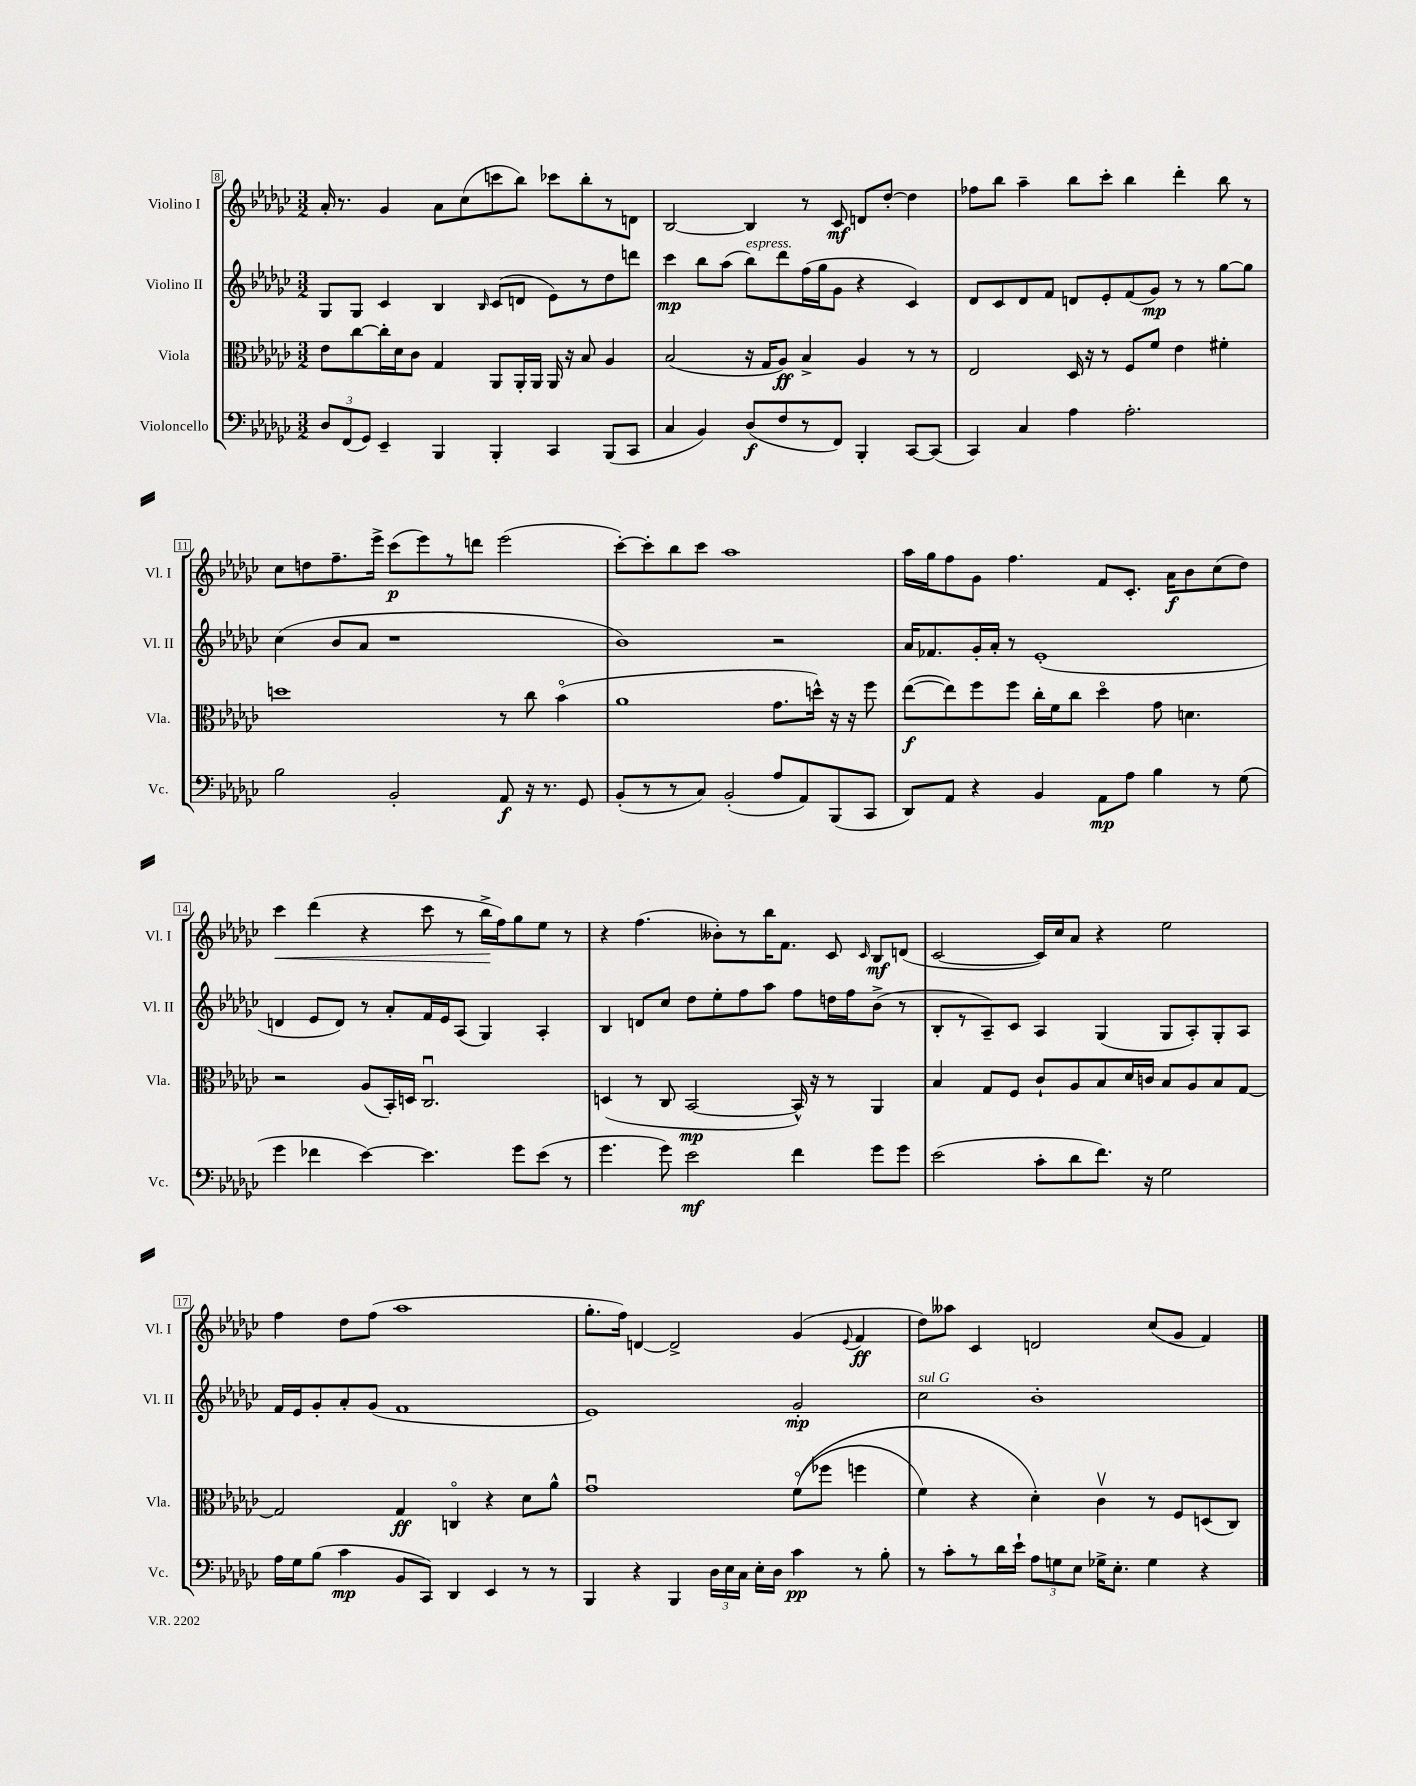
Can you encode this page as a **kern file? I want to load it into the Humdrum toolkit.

**kern	**dynam	**kern	**dynam	**kern	**dynam	**kern	**dynam
*part4	*part4	*part3	*part3	*part2	*part2	*part1	*part1
*staff4	*staff4	*staff3	*staff3	*staff2	*staff2	*staff1	*staff1
*I"Violoncello	*	*I"Viola	*	*I"Violino II	*	*I"Violino I	*
*I'Vc.	*	*I'Vla.	*	*I'Vl. II	*	*I'Vl. I	*
*clefF4	*	*clefC3	*	*clefG2	*	*clefG2	*
*k[b-e-a-d-g-c-]	*	*k[b-e-a-d-g-c-]	*	*k[b-e-a-d-g-c-]	*	*k[b-e-a-d-g-c-]	*
*M3/2	*	*M3/2	*	*M3/2	*	*M3/2	*
=8	=8	=8	=8	=8	=8	=8	=8
12D-/L	.	8e-\L	.	8G-/L	.	16a-'/	.
.	.	.	.	.	.	8.r	.
(12FF/	.	.	.	.	.	.	.
.	.	[8cc-\	.	8G-/J	.	.	.
12GG-/J)	.	.	.	.	.	.	.
4EE-~/	.	16cc-'\L]	.	4c-/	.	4g-/	.
.	.	16d-\J	.	.	.	.	.
.	.	8c-\J	.	.	.	.	.
4BBB-/	.	4G-/	.	4B-/	.	8a-\L	.
.	.	.	.	.	.	(8cc-\	.
.	.	.	.	16qqB-/	.	.	.
4BBB-'/	.	8AA-/L	.	(8c-/L	.	8cccn\	.
.	.	16AA-'/L	.	8dn/J	.	8bb-\J)	.
.	.	16AA-/JJ	.	.	.	.	.
4CC-/	.	16AA-/	.	8e-\L)	.	8ccc-X\L	.
.	.	16r	.	.	.	.	.
.	.	8B-/	.	8r	.	8bb-'\	.
(8BBB-/L	.	4A-/	.	8dd-\	.	8r	.
8CC-/J	.	.	.	8dddn\J	.	8dn\J	.
=9	=9	=9	=9	=9	=9	=9	=9
4C-/	.	(2B-/	.	4ccc-\	mp	[2B-/	.
4BB-/)	.	.	.	8bb-\L	.	.	.
.	.	.	.	(8aa-\J	.	.	.
!	!	!	!	!LO:TX:a:i:t=espress.	!	!	!
(8D-/L	f	16r	.	8bb-\L)	.	4B-/]	.
.	.	16G-/KL	.	.	.	.	.
8F/	.	8A-/J)	ff	8ddd-\	.	.	.
8r	.	4B-^/	.	(16ff\L	.	8r	.
.	.	.	.	16gg-\J	.	.	.
8FF/J)	.	.	.	8g-\J	.	8c-/	mf
4BBB-'/	.	4A-/	.	4r	.	8dn/L	.
.	.	.	.	.	.	[8dd-'/J	.
[8CC-/L	.	8r	.	4c-/)	.	4dd-\]	.
(8CC-/J]	.	8r	.	.	.	.	.
=10	=10	=10	=10	=10	=10	=10	=10
4CC-/)	.	2E-/	.	8d-/L	.	8ff-X\L	.
.	.	.	.	8c-/	.	8bb-\J	.
4C-/	.	.	.	8d-/	.	4aa-~\	.
.	.	.	.	8f/J	.	.	.
4A-\	.	16D-/	.	8dn/L	.	8bb-\L	.
.	.	16r	.	.	.	.	.
.	.	8r	.	8e-'/	.	8ccc-'\J	.
2.A-'\	.	8F/L	.	(8f/	.	4bb-\	.
.	.	8f/J	.	8g-/J)	mp	.	.
.	.	4e-\	.	8r	.	4ddd-'\	.
.	.	.	.	8r	.	.	.
.	.	4f#X'\	.	[8gg-\L	.	8bb-\	.
.	.	.	.	8gg-\J]	.	8r	.
!!LO:LB:g=z
=11	=11	=11	=11	=11	=11	=11	=11
2B-\	.	1ddn	.	(4cc-\	.	8cc-\L	.
.	.	.	.	.	.	8ddn\	.
.	.	.	.	8b-/L	.	8.ff~\	.
.	.	.	.	8a-/J	.	.	.
.	.	.	.	.	.	16eee-^\Jk	.
2BB-'/	.	.	.	1r	.	(8ccc-\L	p
.	.	.	.	.	.	8eee-\)	.
.	.	.	.	.	.	8r	.
.	.	.	.	.	.	8dddn\J	.
8AA-/	f	8r	.	.	.	(2eee-\	.
16r	.	8cc-\	.	.	.	.	.
8.r	.	.	.	.	.	.	.
.	.	(4b-\	.	.	.	.	.
8GG-/	.	.	.	.	.	.	.
=12	=12	=12	=12	=12	=12	=12	=12
(8BB-'/L	.	1a-	.	1b-)	.	[8ccc-'\L)	.
8r	.	.	.	.	.	8ccc-'\]	.
8r	.	.	.	.	.	8bb-\	.
8C-/J)	.	.	.	.	.	8ccc-\J	.
(2BB-'/	.	.	.	.	.	1aa-	.
8A-/L	.	8.g-\L	.	2r	.	.	.
8AA-/)	.	.	.	.	.	.	.
.	.	16ddn^^\Jk)	.	.	.	.	.
(8BBB-/	.	16r	.	.	.	.	.
.	.	16r	.	.	.	.	.
8CC-/J	.	8ff\	.	.	.	.	.
=13	=13	=13	=13	=13	=13	=13	=13
8DD-/L)	.	([8ee-\L	f	16a-/KL	.	16aa-\LL	.
.	.	.	.	8.f-X/	.	16gg-\J	.
8AA-/J	.	8ee-\])	.	.	.	8ff\	.
4r	.	8ff\	.	16g-'/L	.	8g-\J	.
.	.	.	.	16a-'/JJ	.	.	.
.	.	8ff\J	.	8r	.	4.ff\	.
4BB-/	.	16cc-'\LL	.	(1e-'	.	.	.
.	.	16f\J	.	.	.	.	.
.	.	8cc-\J	.	.	.	.	.
8AA-\L	mp	4dd-\	.	.	.	8f/L	.
8A-\J	.	.	.	.	.	8.c-'/J	.
4B-\	.	8g-\	.	.	.	.	.
.	.	.	.	.	.	16a-\KL	f
.	.	4.dn\	.	.	.	8b-\	.
8r	.	.	.	.	.	(8cc-\	.
(8G-\	.	.	.	.	.	8dd-\J)	.
!!LO:LB:g=z
=14	=14	=14	=14	=14	=14	=14	=14
!	!	!	!	!	!	!	!LO:HP:b
4g-\	.	2r	.	4dn/	.	4ccc-\	<
4f-X\	.	.	.	8e-/L	.	(4ddd-\	.
.	.	.	.	8d/J)	.	.	.
[4e-\)	.	(8A-/L	.	8r	.	4r	.
.	.	16BB-'/L)	.	8a-'/L	.	.	.
.	.	16Dn/JJ	.	.	.	.	.
4.e-\]	.	2.C-u/	.	16f/L	.	8ccc-\	.
.	.	.	.	16e-/J	.	.	.
.	.	.	.	(8A-/J	.	8r	.
.	.	.	.	4G-/)	.	16bb-^\LL	.
.	.	.	.	.	.	16ff\J)	[
8g-\L	.	.	.	.	.	8gg-\	.
(8e-\J	.	.	.	4A-'/	.	8ee-\J	.
8r	.	.	.	.	.	8r	.
=15	=15	=15	=15	=15	=15	=15	=15
4.g-\	.	(4Dn/	.	4B-/	.	4r	.
.	.	8r	.	8dn/L	.	(4.ff\	.
8g-\)	.	8C-/	.	8cc-/J	.	.	.
2e-\	mf	[2BB-/	mp	8dd-\L	.	.	.
.	.	.	.	8ee-'\	.	8b--X'\L)	.
.	.	.	.	8ff\	.	8r	.
.	.	.	.	8aa-\J	.	16bb-\K	.
.	.	.	.	.	.	8.f\J	.
4f\	.	16BB-^^/])	.	8ff\L	.	.	.
.	.	16r	.	.	.	.	.
.	.	8r	.	16ddn\L	.	8c-/	.
.	.	.	.	16ff\J	.	.	.
.	.	.	.	.	.	16qqc-/	.
8g-\L	.	4AA-/	.	(8b-^\J	.	8B-/L	mf
8g-\J	.	.	.	8r	.	(8dn/J	.
=16	=16	=16	=16	=16	=16	=16	=16
(2e-\	.	4B-/	.	8B-'/L	.	[2c-/	.
.	.	.	.	8r	.	.	.
.	.	8G-/L	.	8A-~/)	.	.	.
.	.	8F/J	.	8c-/J	.	.	.
8c-'\L	.	8c-`/L	.	4A-/	.	16c-/LL])	.
.	.	.	.	.	.	16cc-/J	.
8d-\	.	8A-/	.	.	.	8a-/J	.
8.f\J)	.	8B-/	.	(4G-/	.	4r	.
.	.	16d-/L	.	.	.	.	.
16r	.	16cn/JJ	.	.	.	.	.
2G-\	.	8B-/L	.	8G-/L	.	2ee-\	.
.	.	8A-/	.	8A-'/)	.	.	.
.	.	8B-/	.	8G-'/	.	.	.
.	.	[8G-/J	.	8A-/J	.	.	.
!!LO:LB:g=z
=17	=17	=17	=17	=17	=17	=17	=17
16A-\LL	.	2G-/]	.	16f/LL	.	4ff\	.
16G-\J	.	.	.	16e-/J	.	.	.
(8B-\J	.	.	.	8g-'/	.	.	.
4c-\	mp	.	.	8a-'/	.	8dd-\L	.
.	.	.	.	(8g-/J	.	(8ff\J	.
8BB-/L	.	4G-/	ff	1f	.	1aa-	.
8CC-/J)	.	.	.	.	.	.	.
4DD-/	.	4Cn/	.	.	.	.	.
4EE-/	.	4r	.	.	.	.	.
8r	.	8d-\L	.	.	.	.	.
8r	.	8a-^^\J	.	.	.	.	.
=18	=18	=18	=18	=18	=18	=18	=18
4BBB-/	.	1g-u	.	1e-)	.	8.gg-'\L	.
.	.	.	.	.	.	16ff\Jk)	.
4r	.	.	.	.	.	[4dn/	.
4BBB-/	.	.	.	.	.	2d^/]	.
24D-\LL	.	.	.	.	.	.	.
24E-\	.	.	.	.	.	.	.
24C-\JJ	.	.	.	.	.	.	.
16E-'\LL	.	.	.	.	.	.	.
16D-\JJ	.	.	.	.	.	.	.
4c-\	pp	((8f\L	.	2g-'/	mp	(4g-/	.
.	.	8ff-X\J	.	.	.	.	.
.	.	.	.	.	.	8qqe-/	.
8r	.	4ffn\	.	.	.	4f/	ff
8B-'\	.	.	.	.	.	.	.
=19	=19	=19	=19	=19	=19	=19	=19
!	!	!	!	!LO:TX:a:i:t=sul G	!	!	!
8r	.	4f\)	.	2cc-\	.	8dd-\L)	.
8c-'\L	.	.	.	.	.	8aa--X\J	.
8r	.	4r	.	.	.	4c-/	.
16d-\L	.	.	.	.	.	.	.
16e-`\JJ	.	.	.	.	.	.	.
12A-\L	.	4d-'\)	.	1b-'	.	2dn/	.
12Gn\	.	.	.	.	.	.	.
12E-\J	.	.	.	.	.	.	.
16G-X^\KL	.	4c-v\	.	.	.	.	.
8.E-'\J	.	.	.	.	.	.	.
4G-\	.	8r	.	.	.	(8cc-/L	.
.	.	8F/L	.	.	.	8g-/J	.
4r	.	(8Dn/	.	.	.	4f/)	.
.	.	8C-/J)	.	.	.	.	.
==	==	==	==	==	==	==	==
*-	*-	*-	*-	*-	*-	*-	*-
